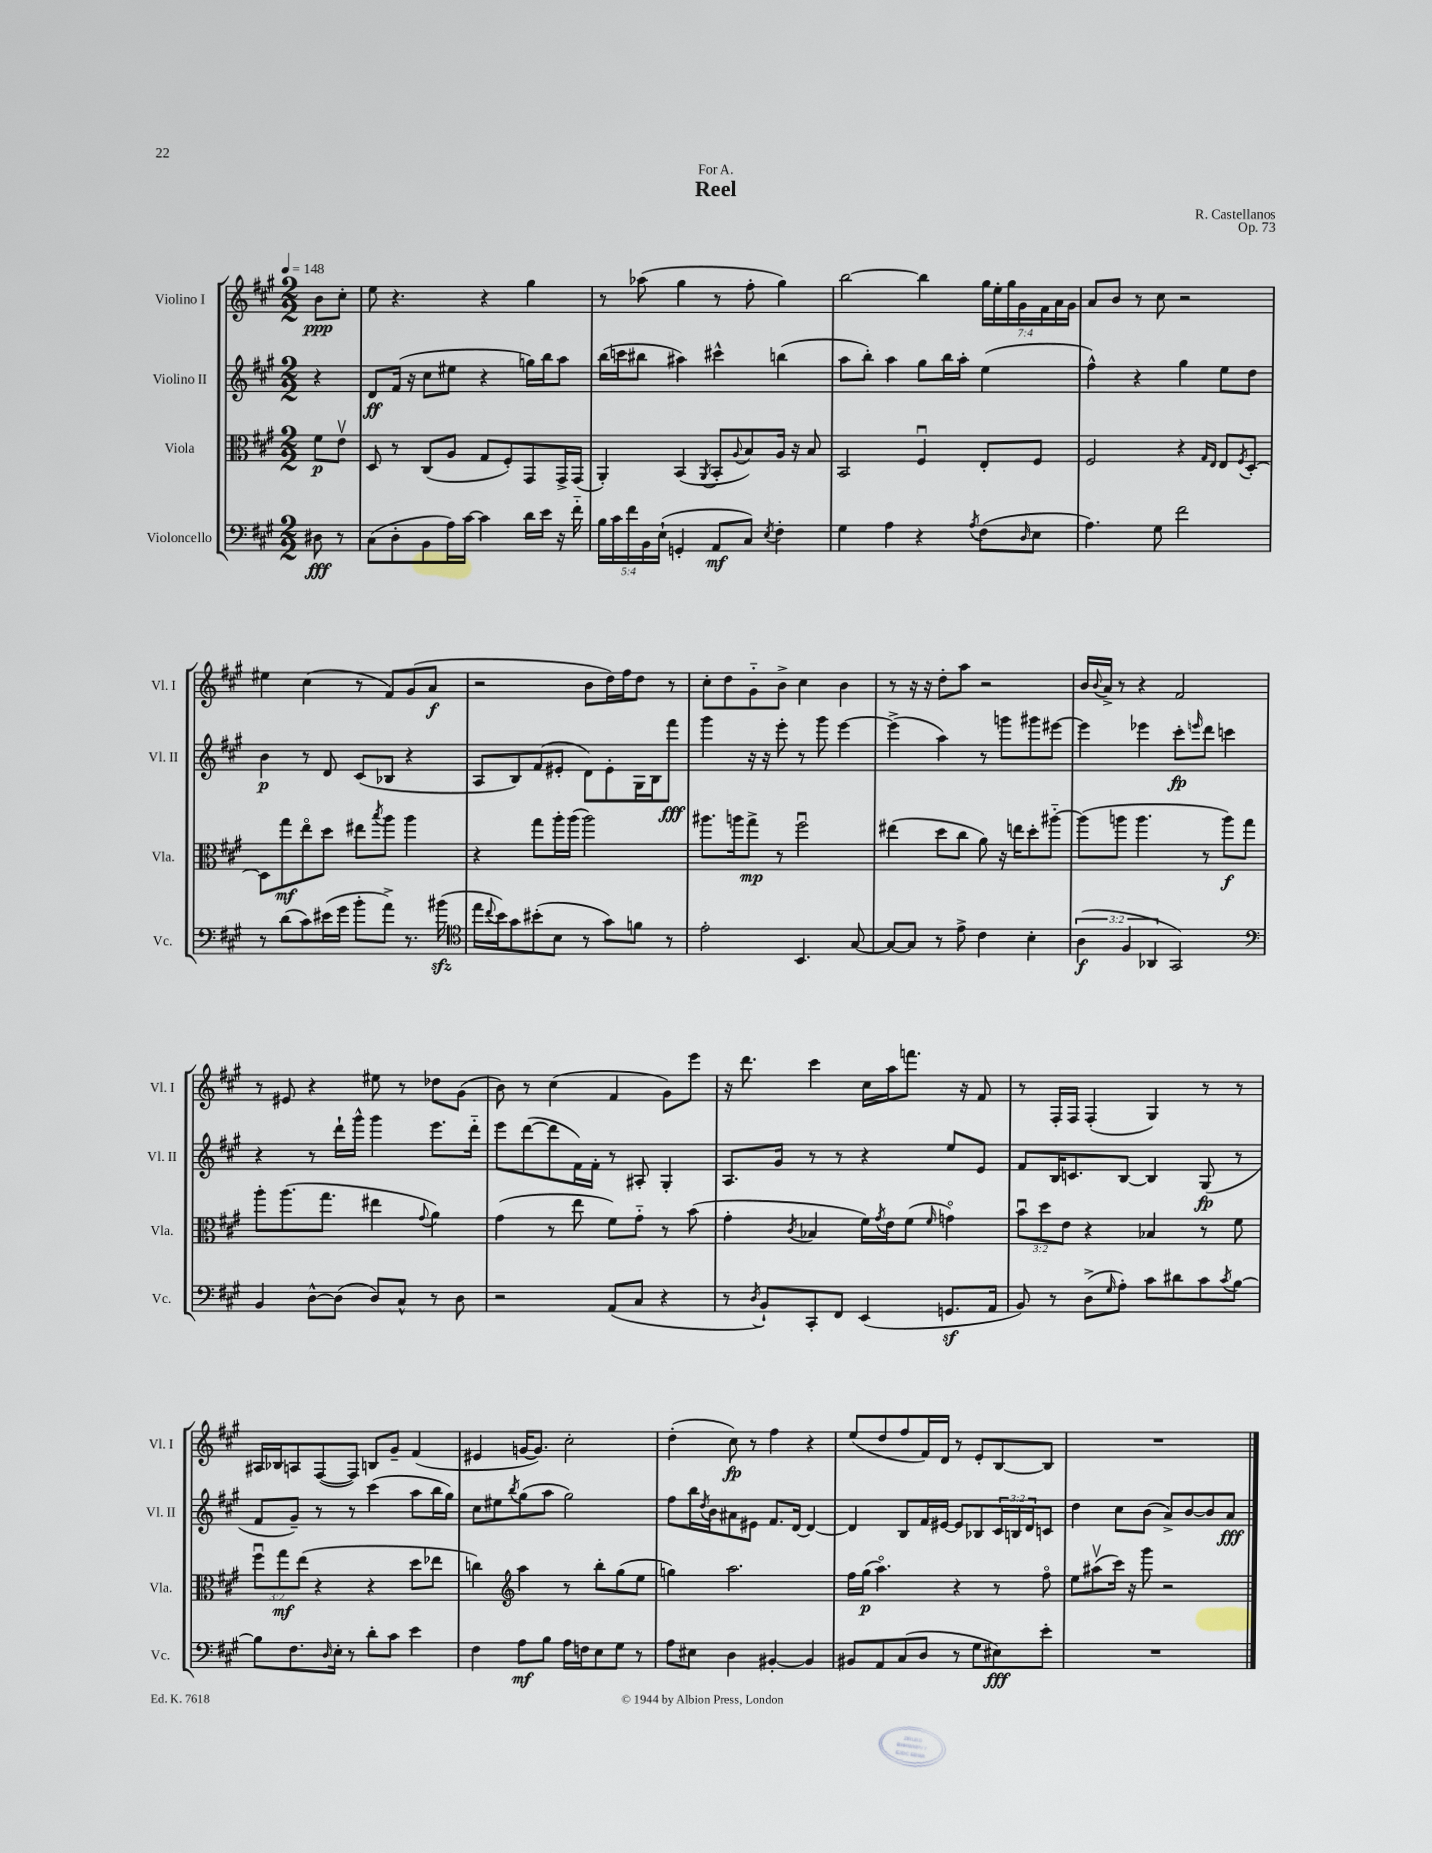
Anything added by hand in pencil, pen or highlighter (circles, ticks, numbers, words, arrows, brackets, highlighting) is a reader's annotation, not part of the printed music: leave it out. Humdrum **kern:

**kern	**kern	**kern	**kern
*staff4	*staff3	*staff2	*staff1
*clefF4	*clefC3	*clefG2	*clefG2
*k[f#c#g#]	*k[f#c#g#]	*k[f#c#g#]	*k[f#c#g#]
*M2/2	*M2/2	*M2/2	*M2/2
*MM148	*MM148	*MM148	*MM148
8D#\	8f#\L	4r	8b\L
8r	8ev\J	.	8cc#'\J
=	=	=	=
(8C#\L	8D/	8d/L	8ee\
8D'\	8r	(16f#/Jk	4.r
.	.	16r	.
8BB\	(8C#/L	8cc#\L	.
16A\L)	8A/J	8ee#\J	.
[16c#\JJ	.	.	.
4c#\]	8G#/L	4r	4r
.	8F#'/)	.	.
16d\LL	8GG#/	16gg\LL)	4gg#\
16e\JJ	.	16bb\J	.
16r	16GG#^/L	8aa\J	.
16f#'~\	(16GG#/JJ	.	.
=	=	=	=
20B\LL	4AA'/)	(16bb\LL	8r
20c#\	.	.	.
.	.	16ccc\J	.
20f#\	.	.	.
.	.	8bb#\J	(8aa-\
20BB\	.	.	.
(20E`\JJ	.	.	.
4GG'/	(4BB/	4aa#\)	4gg#\
.	8qAA/	.	.
8AA/L	8BB'/L	4ccc#^^\	8r
.	8qqA/	.	.
8C#/J)	8B/)	.	8ff#'\
8qE/	.	.	.
4F#'\	16A/Jk	(4bb\	4gg#\)
.	16r	.	.
.	8B/	.	.
=	=	=	=
4G#\	2BB/	8aa\L	[2bb\
.	.	8bb'\J)	.
4A\	.	4aa\	.
4r	4F#u/	8gg#\L	4bb\]
.	.	16bb\L	.
.	.	16aa'\JJ	.
8qA/	.	.	.
(8F#\L	8E'/L	(4ee\	28gg#\LL
.	.	.	28ee'\
.	.	.	28gg#\
.	.	.	28g#\
16qqD/	.	.	.
8E\J	8F#/J	.	.
.	.	.	28f#\
.	.	.	28a\
.	.	.	28g#\JJ
=	=	=	=
4.A\)	2F#/	4ff#^^\)	8a/L
.	.	.	8b/J
.	.	4r	8r
8G#\	.	.	8cc#\
2f#\	4r	4gg#\	2r
.	16qqG#/LL	.	.
.	16qqE/JJ	.	.
.	8E/L	8ee\L	.
.	8qF#/	.	.
.	[8D'/J	8dd\J	.
=	=	=	=
8r	8D\]L	4b\	4ee#\
(8d\L	8gg#\	.	.
8c#\)	8eeo\	8r	(4cc#\
(16e#\L	8dd\J	8d/	.
16g#\JJ	.	.	.
8b'\L	8ee#\L	(8c#/L	8r
.	8qbb/	.	.
8a^\J)	8aa\J	8B-/J	8f#/L)
8.r	4aa\	4r	(8g#/
.	.	.	8a/J
(16b#\	.	.	.
=	=	=	=
*clefC4	*	*	*
16ee\LL	4r	8A/L	2r
8qqcc#/	.	.	.
16b\J)	.	.	.
8g#\	.	8B/)	.
(8b#'\	8gg#\L	(8f#/	.
8B\J	16aa'\L	8e#'/J	.
.	(16aa\JJ	.	.
8r	2aa\)	8d\L)	8b\L
8g#\L)	.	8e#'\	16dd\L)
.	.	.	16ff#\J
8f\J	.	16G#\L	8dd\J
.	.	16B\J	.
8r	.	8fff#\J	8r
=	=	=	=
2e'\	8.aa#\L	4ggg#\	8cc#'\L
.	.	.	8dd\
.	16aa\k	.	.
.	8gg#^\J	16r	8g#'~\
.	.	16r	.
.	8r	8eee'\	8b^\J
4.BB/	2ff#u\	8r	4cc#\
.	.	8ggg#\	.
.	.	[4eee\	4b\
[8G#/	.	.	.
=	=	=	=
8G#/_L	(4ee#\	(4eee^\]	8r
8G#/]J	.	.	16r
.	.	.	16r
8r	8dd\L	4aa\)	8dd'\L
8e^\	8cc#\J	.	8aa\J
4c#\	8a\)	8r	2r
.	16r	8ggg\L	.
.	16ee\LK	.	.
4B'\	8dd'\	8ggg#\	.
.	[8aa#'~\J	[8eee#\J	.
=	=	=	=
(6A\	(8aa#\]L	4eee#\]	16b/LL
.	.	.	8qqb/
.	.	.	16a^/JJ
.	8aa\J	.	8r
6F#/	.	.	.
.	4.aa\	4eee-\	4r
6AA-/	.	.	.
2GG#/)	.	8ccc#'\L	2f#/
.	.	16qqeee/	.
.	8r	8ddd\J	.
.	8aa\L)	4ccc\	.
.	8gg#\J	.	.
=	=	=	=
*clefF4	*	*	*
4BB/	8aa'\L	4r	8r
.	(8.aa\	.	8e#/
[8D^^\L	.	8r	4r
.	8.gg#\J	.	.
(8D\]J	.	16ddd`\LL	.
.	.	16ggg#^^\JJ	.
8D/L)	4ee#\	4ggg#\	8ee#\
8C#^^/J	.	.	8r
.	8qqg#/	.	.
8r	4a\)	8.eee\L	8dd-\L
8D\	.	.	(8g#\J
.	.	16ddd'~\Jk	.
=	=	=	=
2r	(4g#\	8eee\L	8b\)
.	.	([8ddd\	8r
.	8r	8ddd\]	(4cc#\
.	8ee\	16f#\L)	.
.	.	16f#'\JJ	.
(8AA/L	8f#\L)	8r	4f#/
8C#/J	8g#'~\J	8A#'/	.
4r	8r	4G#'/	8g#\L)
.	(8b\	.	8eee\J
=	=	=	=
8r	4g#'\	8.A/L	16r
.	.	.	8.ddd\
8qD/	.	.	.
8BB`/L)	.	.	.
.	.	16g#/Jk	.
.	8qc#/	.	.
8CC#'/	4B-/	8r	4ccc#\
8FF#/J	.	8r	.
(4EE/	16f#\LL)	4r	16cc#\LL
.	8qg#/	.	.
.	16e\J	.	16aa\J
.	(8f#\J	.	8.fff\J
.	16qqf#/	.	.
8.GG/L	4go\)	8ee/L	.
.	.	.	16r
.	.	8e/J	8f#/
16AA/Jk	.	.	.
=	=	=	=
8BB/)	12bu\L	8f#/L	8r
.	12dd\	.	.
8r	.	16B/K	16F#'/LL
.	12e\J	.	.
.	.	8.c/	16F#/JJ
(8D^\L	4r	.	(4F#'/
16qqG#/	.	.	.
8A'\J)	.	[8B/J	.
8c#\L	4B-/	4B/]	4G#/)
8d#\	.	.	.
8c#\	8r	(8G#/	8r
8qc#/	.	.	.
[8B\J	8f#\	8r	8r
=	=	=	=
8B\]L	12ff#u\L	8f#/L	16A#/LL
.	.	.	16B-/J
.	12gg#\	.	.
8.F#\	.	8g#~/J)	8A/
.	(12ee\J	.	.
.	4r	8r	([8F#/
16qqD/	.	.	.
16E'\Jk	.	.	.
8r	.	8r	8F#/]J)
8d'\L	4r	(4ccc#\	8B/L
8c#\J	.	.	8g#~/J
4e\	8dd\L	8aa\L	(4f#/
.	8ee-\J	16bb\L	.
.	.	16gg#\JJ)	.
=	=	=	=
4F#\	4cc\)	8cc#\L	4e#/
.	.	8ee#\	.
*	*clefG2	*	*
.	.	8qbb/	.
8A\L	4aa\	(8gg#\	[16g/LK
.	.	.	8.g/]J)
8B\J	.	8aa\J	.
16A\LL	8r	2gg#\)	2cc#'\
16F\J	.	.	.
8E\	8bb'\L	.	.
8G#\J	(8gg#\	.	.
8r	8ee\J	.	.
=	=	=	=
8A\L	4gg\)	8ff#\L	(4dd'\
8E#\J	.	16bb\L	.
.	.	8qdd/	.
.	.	16b\J	.
4D\	2.aa\	8a#\	8cc#\)
.	.	8e#\J	8r
[4BB#'/	.	8.f#/L	4ff#\
.	.	[16d/Jk	.
4BB#/]	.	4d/_	4r
=	=	=	=
8BB#/L	16ff#\LL	4d/]	(8ee/L
.	(16gg#\JJ	.	.
8AA/	4.aao\)	.	8dd/
(8C#/	.	8B/L	8ff#/
8D/J	.	16f#/L	16f#/L)
.	.	[16e#/JJ	16d/JJ
8r	4r	8e#/]L	8r
8G#\L	.	8B-/	8e'/L
8E#\)	8r	24c#/L	[8B/
.	.	24B/	.
.	.	24d/J	.
8e'\J	8ff#o\	8c/J	8B/]J
=	=	=	=
1r	8ee\L	4dd\	1r
.	(8aa#v\	.	.
.	16ccc#\Jk)	8cc#\L	.
.	16r	.	.
.	8ggg#\	(8b\J	.
.	2r	8a^/L)	.
.	.	[8b/	.
.	.	8b/]	.
.	.	8a/J	.
==	==	==	==
*-	*-	*-	*-
